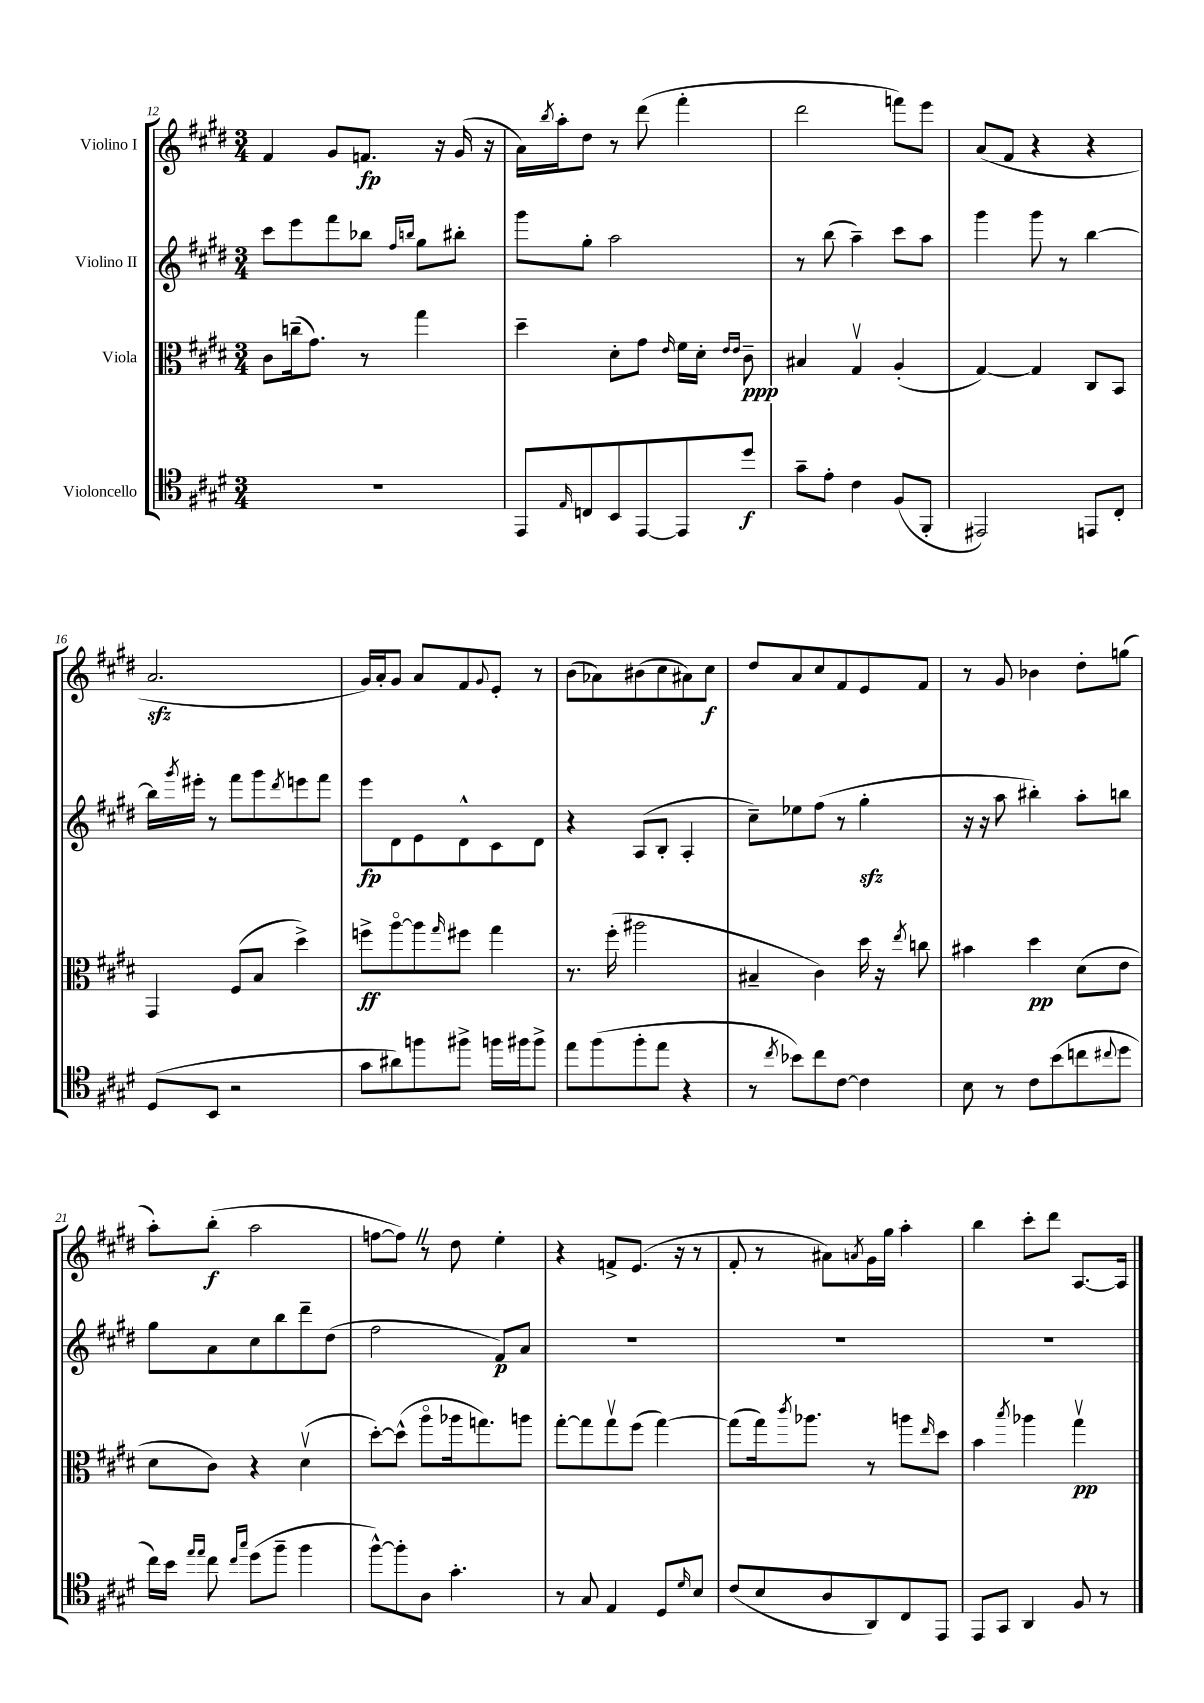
<<
\new StaffGroup <<
\new Staff = "s0" \with { instrumentName = "Violino I" } {
    \clef treble \key e \major \numericTimeSignature \time 3/4
    fis'4 gis'8 f'8.\fp r16 gis'16( r16 |
    a'16) \acciaccatura { b''8 } a''16-. dis''8 r8 dis'''8( fis'''4-. |
    dis'''2 f'''8) e'''8 |
    a'8( fis'8 r4 r4 |
    a'2.\sfz |
    gis'16) a'16-. gis'8 a'8 fis'8 \appoggiatura { gis'8 } e'8-. r8 |
    b'8( aes'8) bis'8( cis''8 ais'8) cis''8\f |
    dis''8 a'8 cis''8 fis'8 e'8 fis'8 |
    r8 gis'8 bes'4 dis''8-. g''8( |
    a''8-.) b''8-.\f( a''2 |
    f''8~ f''8) \once \override BreathingSign.text = \markup { \musicglyph "scripts.caesura.straight" } \breathe r8 dis''8 e''4-. |
    r4 f'8-> e'8.( r16 r8 |
    fis'8-. r8 ais'8) \acciaccatura { a'8 } gis'16 gis''16 a''4-. |
    b''4 cis'''8-. dis'''8 a8.~ a16 \bar "|." |
}
\new Staff = "s1" \with { instrumentName = "Violino II" } {
    \clef treble \key e \major \numericTimeSignature \time 3/4
    cis'''8 e'''8 fis'''8 bes''8 \grace { fis''16 b''16 } gis''8 bis''8-. |
    gis'''8 gis''8-. a''2 |
    r8 b''8( a''4--) cis'''8 a''8 |
    gis'''4 gis'''8 r8 b''4~ |
    b''16 \acciaccatura { gis'''8 } eis'''16-. r8 fis'''8 gis'''8 \acciaccatura { dis'''8 } e'''8 fis'''8 |
    e'''8\fp dis'8 e'8 dis'8-^ cis'8 dis'8 |
    r4 a8( b8-. a4-. |
    cis''8--) ees''8 fis''8( r8 gis''4-.\sfz |
    r16 r16 a''8 bis''4-.) a''8-. b''8 |
    gis''8 a'8 cis''8 b''8 dis'''8-- dis''8( |
    fis''2 fis'8\p) a'8 |
    R2. |
    R2. |
    R2. \bar "|." |
}
\new Staff = "s2" \with { instrumentName = "Viola" } {
    \clef alto \key e \major \numericTimeSignature \time 3/4
    cis'8 c''16--( gis'8.) r8 gis''4 |
    dis''4-- dis'8-. gis'8 \grace { e'16 } fis'16 dis'16-. \grace { e'16 e'16 } cis'8--\ppp |
    bis4 gis4\upbow a4-.( |
    gis4~) gis4 cis8 b,8 |
    gis,4 fis8( b8 dis''4->) |
    f''8->\ff a''8~\flageolet a''8 \grace { gis''16 } fis''8 gis''4 |
    r8. fis''16-.( ais''2 |
    bis4-- cis'4) dis''16 r16 \acciaccatura { e''8 } c''8 |
    bis'4 dis''4\pp dis'8( e'8 |
    dis'8 cis'8) r4 dis'4\upbow( |
    dis''8~-.) dis''8-^( a''8\flageolet aes''16 g''8.) a''8 |
    gis''8~-. gis''8 gis''8\upbow fis''8( gis''4~) |
    gis''8( gis''16) \acciaccatura { cis'''8 } aes''8. r8 a''8 \grace { e''16 } dis''8 |
    b'4 \acciaccatura { b''8 } aes''4 gis''4\upbow\pp \bar "|." |
}
\new Staff = "s3" \with { instrumentName = "Violoncello" } {
    \clef tenor \key e \major \numericTimeSignature \time 3/4
    r2. |
    e,8 \grace { e16 } c8 b,8 e,8~ e,8 dis''8\f |
    gis'8-- e'8-. cis'4 fis8( fis,8-. |
    eis,2) e,8 cis8-. |
    dis8( b,8 r2 |
    gis'8 ais'8) f''8 fis''8-> f''16 fis''16 fis''8-> |
    e''8 fis''8( fis''8-. e''8 r4 |
    r8 \acciaccatura { cis''8 } bes'8) cis''8 cis'8~ cis'4 |
    b8 r8 cis'8 b'8( c''8 \appoggiatura { cis''8 } dis''8 |
    cis''16) b'16 \grace { e''16 e''16 } cis''8 \grace { cis''16 gis''16 } dis''8( fis''8-- fis''4 |
    fis''8~-^) fis''8-. a8 gis'4.-. |
    r8 gis8 e4 dis8 \grace { dis'16 } b8 |
    cis'8( b8 a8 a,8) cis8 e,8 |
    e,8 gis,8 a,4 fis8 r8 \bar "|." |
}
>>
>>
\layout { \context { \Score currentBarNumber = #12 } }
